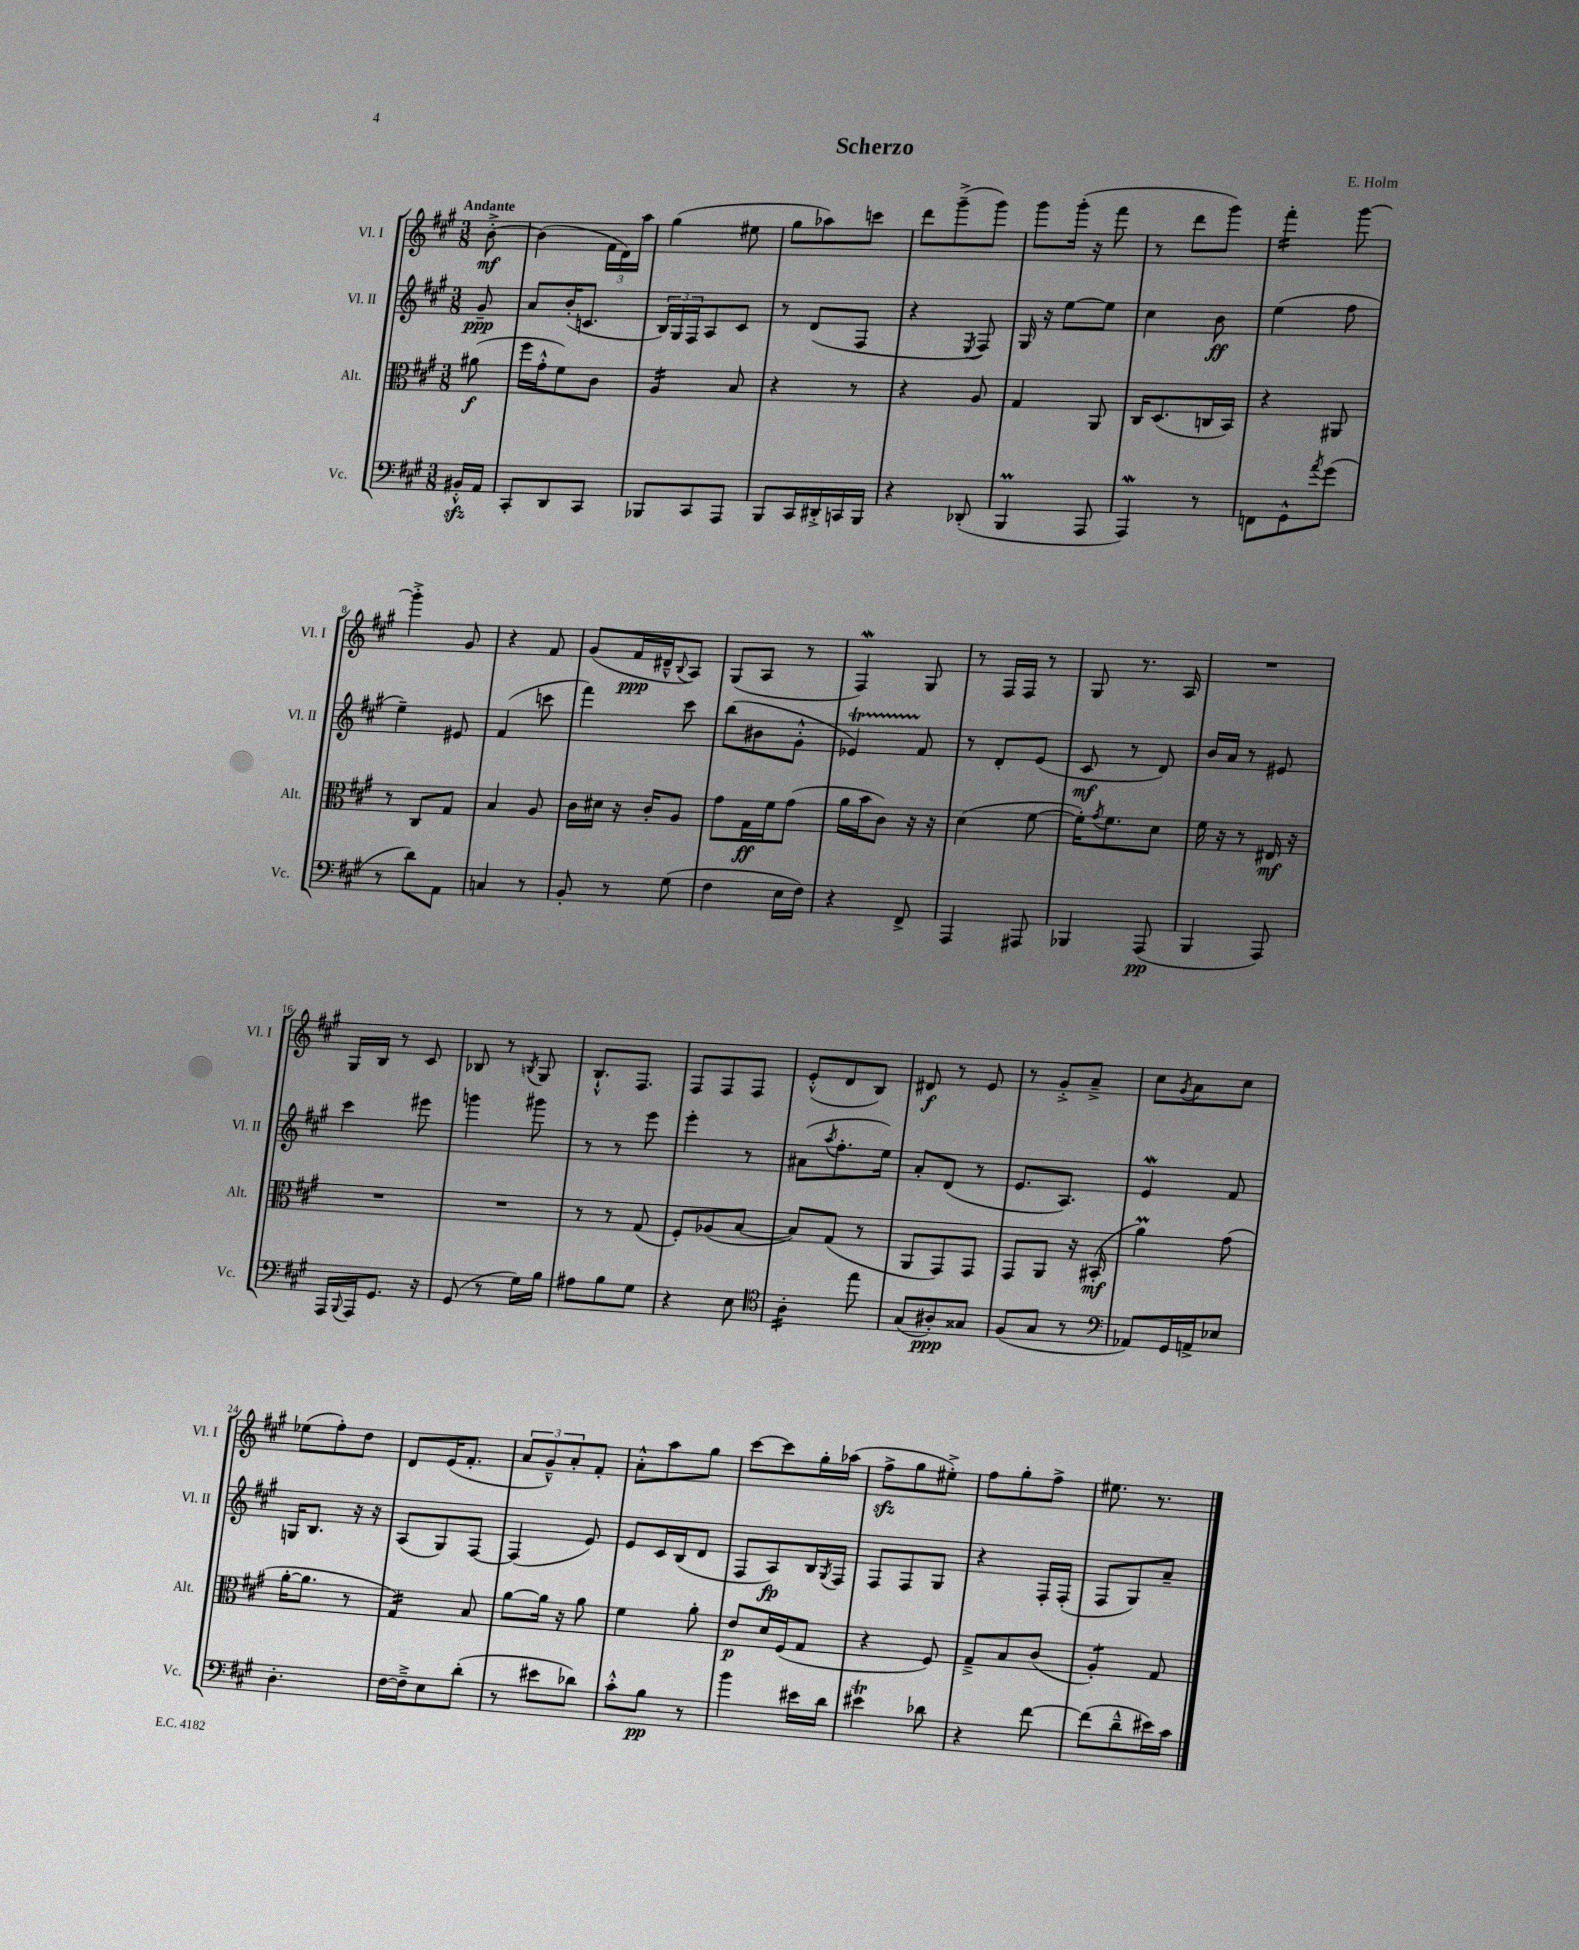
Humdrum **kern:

**kern	**kern	**kern	**kern
*staff4	*staff3	*staff2	*staff1
*clefF4	*clefC3	*clefG2	*clefG2
*k[f#c#g#]	*k[f#c#g#]	*k[f#c#g#]	*k[f#c#g#]
*M3/8	*M3/8	*M3/8	*M3/8
16BB#'^^	(8a#	8g#~	[8b'^
16AA	.	.	.
=	=	=	=
8CC#'	16ff#	8a	(4b]
.	16g#'^^	.	.
8DD	8f#)	(16b'	.
.	.	8.c	.
8CC#	8c#	.	24f#
.	.	.	24d)
.	.	.	24aa
=	=	=	=
8BBB-	4A	24B)	(4gg#
.	.	24G#	.
.	.	24F#	.
8CC#	.	8A	.
8AAA	8B	8c#	8ee#
=	=	=	=
8BBB	4r	8r	8gg#
16CC#	.	(8d	8aa-)
16DD#'^	.	.	.
16CC	8r	8F#	8ccc
16BBB	.	.	.
=	=	=	=
4r	4r	4r	8ddd
.	.	.	(8ggg#~^
.	.	8qE	.
(8DD-'	8A	8F#)	8ggg#)
=	=	=	=
4BBB	4G#	16G#	8ggg#
.	.	16r	.
.	.	[8ee	(16ggg#'
.	.	.	16r
8AAA	8AA	8ee]	8fff#
=	=	=	=
4AAA)	16C#	4cc#	8r
.	(8.D	.	.
.	.	.	8ddd
8r	16C	8b	8ggg#)
.	16BB)	.	.
=	=	=	=
8FF	4r	(4ee	4fff#'
8GG#^^	.	.	.
8qa	.	.	.
(8g#	8AA#	8ff#	[8ggg#
=	=	=	=
8r	8r	4ee~)	4ggg#'^]
8d)	8C#	.	.
8AA	8G#	8e#	8g#
=	=	=	=
4C	4B	(4f#	4r
8r	8A	8ccc	8f#
=	=	=	=
8BB'	16c#	4fff#)	(8g#
.	16d#	.	.
8r	16r	.	16f#
.	16c#'	.	16d#~^^
.	.	.	8qqB
(8G#	8A	8ccc#	8A)
=	=	=	=
4F#	8g#	(8bb	(8G#
.	16G#	8b#	8A
.	16f#	.	.
16E	(8g#	8g#'^^	8r
16F#)	.	.	.
=	=	=	=
4r	16a	4e-)	4F#)
.	16b	.	.
.	8c#)	.	.
8FF#^	16r	8f#	8G#
.	16r	.	.
=	=	=	=
4AAA	(4d	8r	8r
.	.	8d'	16F#
.	.	.	16F#
8AAA#	[8f#	(8e	8r
=	=	=	=
4BBB-	16f#'])	8c#	8G#
.	8qg#	.	.
.	8.f#	.	.
.	.	8r	8.r
(8AAA	8d	8d)	.
.	.	.	16A
=	=	=	=
4BBB	16f#	16b	4.r
.	16r	16a	.
.	8r	8r	.
8AAA)	16E#	8e#	.
.	16r	.	.
=	=	=	=
16AAA	4.r	4ccc#	16G#
8qqBBB	.	.	.
16AAA	.	.	16B
8.GG#	.	.	8r
.	.	8eee#	8c#
16r	.	.	.
=	=	=	=
(8GG#	4.r	4ggg	8B-
8r	.	.	8r
.	.	.	8qB
16G#)	.	8ggg#	8G#
16B	.	.	.
=	=	=	=
8A#	8r	8r	8.B`^^
8B	8r	8r	.
.	.	.	8.F#
8G#	(8G#	8eee	.
=	=	=	=
4r	8F#')	4eee'	8F#
.	(8A-	.	8F#
8E	[8B	8r	8F#
=	=	=	=
*clefC4	*	*	*
4A'	8B])	(8a#	(8e'^^
.	.	8qaa	.
.	(8G#	8.ff#'	8d
8ee	8r	.	8B)
.	.	16ee)	.
=	=	=	=
(8G#	8AA	8a'	8d#
8A#')	8GG#)	(8d	8r
8G##	8GG#	8r	8e
=	=	=	=
(8F#	8GG#	8.e	8r
8G#	8AA	.	8g#'^
.	.	8.A)	.
8r	16r	.	8a~^
.	(16BB#'	.	.
=	=	=	=
*clefF4	*	*	*
8AA-)	4a)	4e	8cc#
.	.	.	8qg#
16GG#	.	.	8a
16AA^	.	.	.
8E-	(8g#	8f#	8cc#
=	=	=	=
4.D'	[16a'	16G	(8ee-
.	8.a]	8.B	.
.	.	.	8ff#')
.	8r	16r	8dd
.	.	16r	.
=	=	=	=
[16F#	4G#)	(8A	8d
16F#~^]	.	.	.
8E	.	8G#)	(16e
.	.	.	8.f#'
(8d'	8B	[8F#	.
=	=	=	=
8r	[8a	(4F#]	12a
.	.	.	12g#~^^)
8e#	16a]	.	.
.	.	.	12a'
.	16r	.	.
8d-)	8a	8e)	8f#'
=	=	=	=
8c#'^^	4f#	8e	8a'^^
8B	.	16c#	8aa
.	.	(16B	.
8r	8a'	8d	8gg#
=	=	=	=
4b	8e	8F#	[8ccc#
.	16d	8A)	8ccc#]
.	(16F#	.	.
16e#	8G#	16B	16gg#'
.	.	8qG#	.
16d	.	16F#	(16aa-
=	=	=	=
4e#	4r	8F#	8ff#^
.	.	8F#	8gg#
8d-	8F#)	8G#	8ee#'^)
=	=	=	=
4r	8G#~^	4r	8ff#
.	8B	.	8gg#'
[8f#	(8c#	16F#'	8ff#^
.	.	(16F#'	.
=	=	=	=
(8f#]	4A')	8F#	8.ee#
8d~^^	.	8G#)	.
.	.	.	8.r
16e#)	8G#	8a~	.
16c#	.	.	.
==	==	==	==
*-	*-	*-	*-
